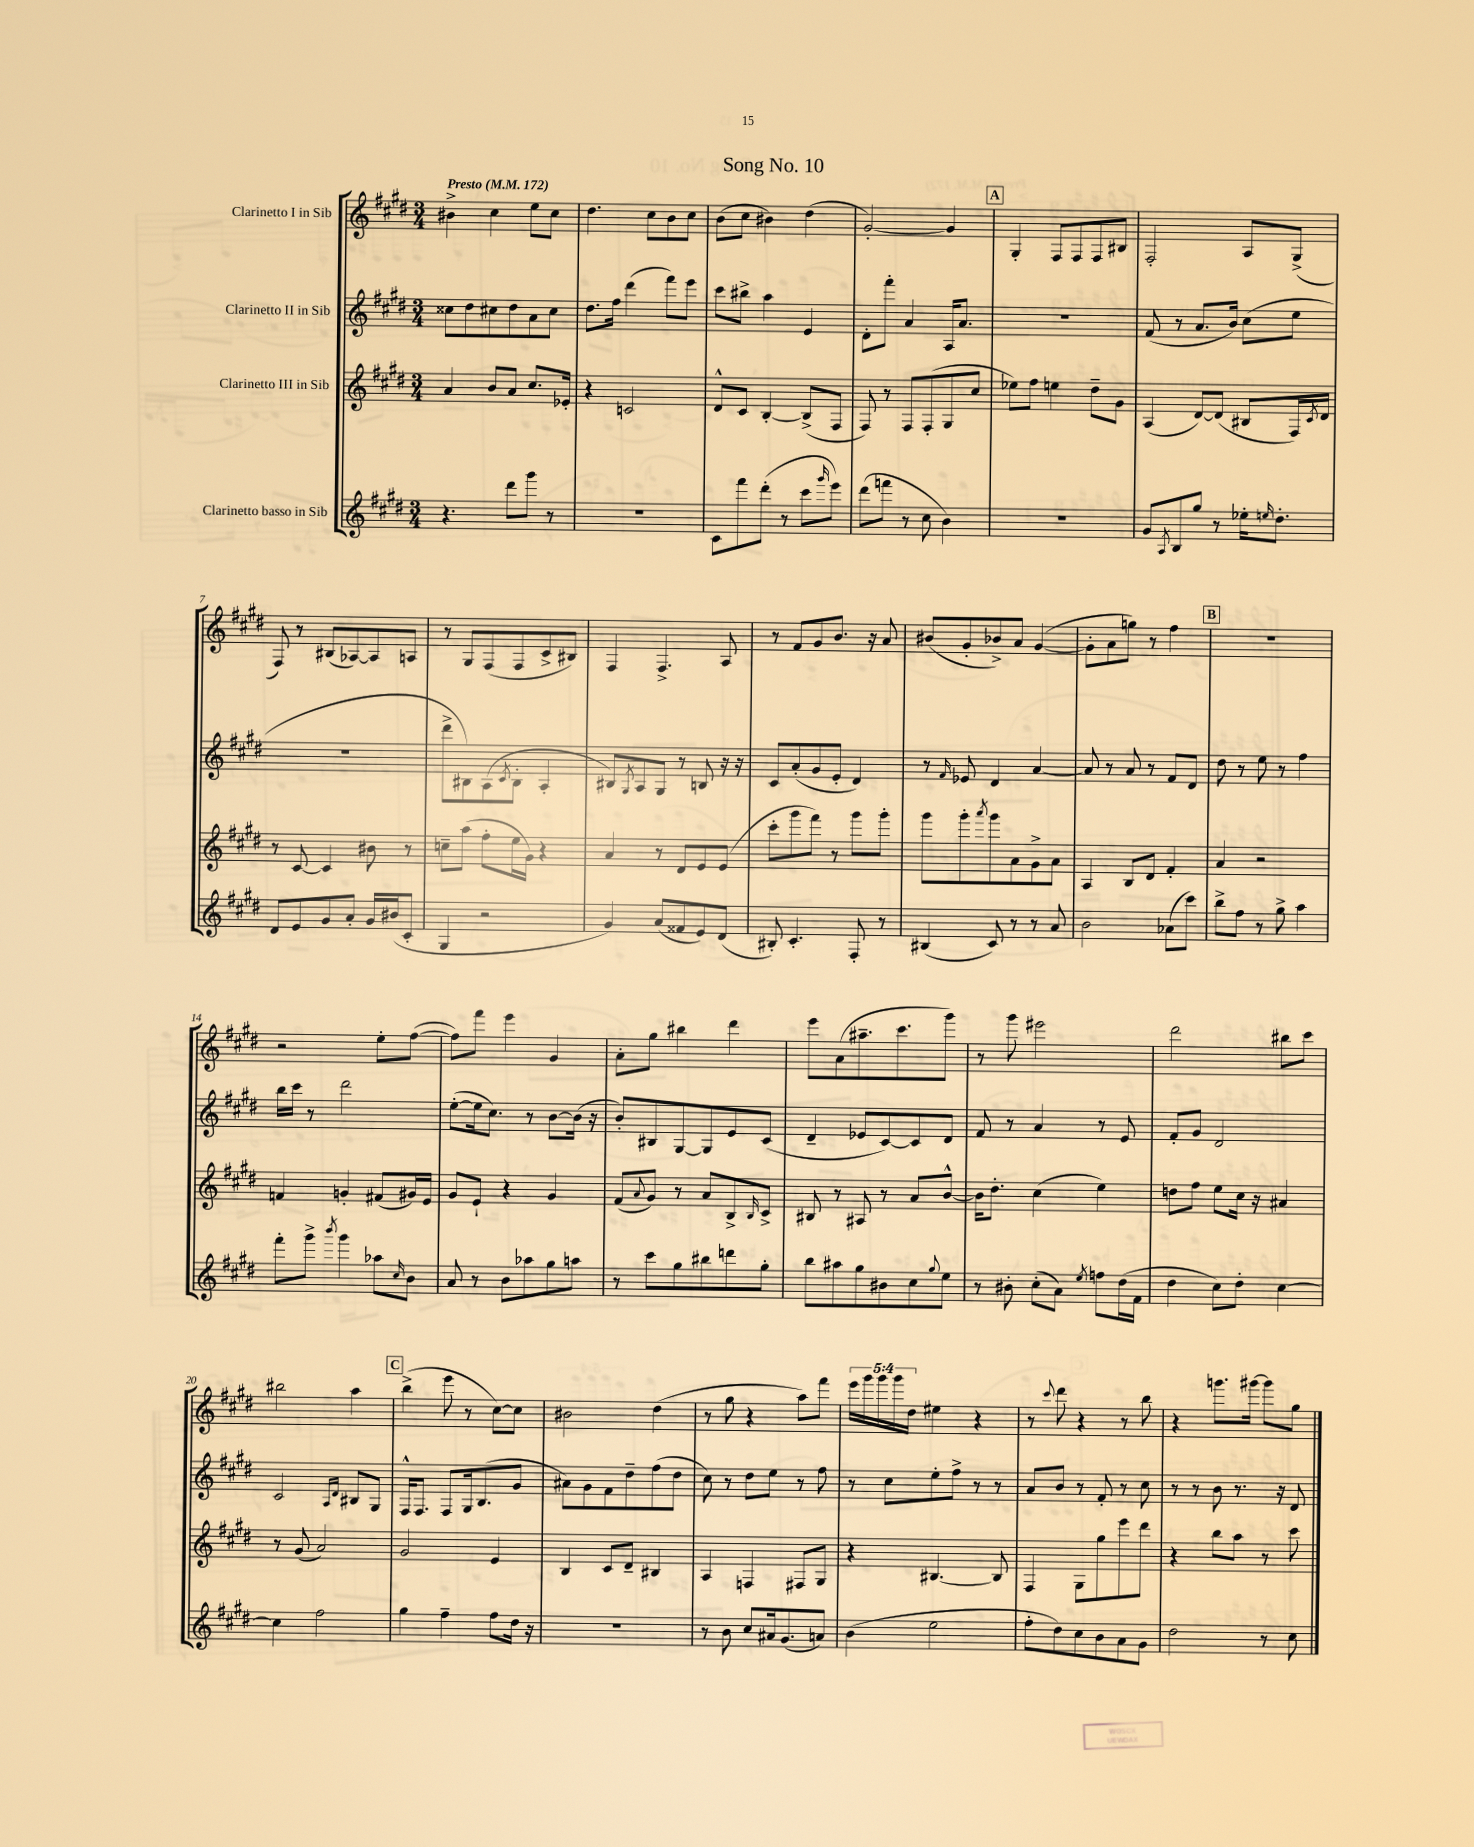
\header { title = "Song No. 10" }
<<
\new StaffGroup <<
\new Staff = "s0" \with { instrumentName = "Clarinetto I in Sib" } {
    \clef treble \key e \major \numericTimeSignature \time 3/4 \override Staff.TupletNumber.text = #tuplet-number::calc-fraction-text \tempo "Presto" 4 = 172
    bis'4-> cis''4 e''8 cis''8 |
    dis''4. cis''8 b'8 cis''8 |
    b'8( cis''8 bis'4) dis''4( |
    gis'2~-.) gis'4 |
    \mark \markup { \box "A" } gis4-. fis8 fis8 fis8 bis8 |
    fis2-. a8 gis8->( |
    fis8) r8 bis8( aes8~) aes8 a8 |
    r8 gis8 fis8( fis8 cis'8-> bis8) |
    fis4 fis4.-> a8 |
    r8 fis'8 gis'8 b'8. r16 a'8 |
    bis'8( gis'8-. bes'8->) a'8 gis'4~( |
    gis'8-. a'8 g''8) r8 fis''4 |
    \mark \markup { \box "B" } R2. |
    r2 e''8-. fis''8~( |
    fis''8) fis'''8 e'''4 gis'4 |
    a'8-. gis''8 bis''4 dis'''4 |
    e'''8 a'8( ais''8.-- cis'''8. gis'''8) |
    r8 gis'''8 eis'''2 |
    dis'''2 bis''8 cis'''8 |
    bis''2 a''4 |
    \mark \markup { \box "C" } b''4->( e'''8 r8 cis''8~) cis''8 |
    bis'2 dis''4( |
    r8 gis''8 r4 a''8) fis'''8 |
    \tuplet 5/4 { e'''16 gis'''16 gis'''16 gis'''16 dis''16 } eis''4 r4 |
    r8 \appoggiatura { cis'''8 } dis'''8 r4 r8 b''8 |
    r4 g'''8. gis'''16~ gis'''8 gis''8 \bar "|." |
}
\new Staff = "s1" \with { instrumentName = "Clarinetto II in Sib" } {
    \clef treble \key e \major \numericTimeSignature \time 3/4
    cisis''8 dis''8 cis''8 dis''8 a'8 cis''8 |
    dis''8. fis''16 dis'''4( fis'''8) e'''8 |
    cis'''8 bis''8-> a''4 e'4 |
    dis'8-. fis'''8-. a'4 a16 a'8. |
    \mark \markup { \box "A" } R2. |
    fis'8( r8 a'8. b'16) cis''8( e''8 |
    R2. |
    dis'''8-> bis8) a8( \acciaccatura { cis'8 } bis8-. a4-. |
    bis8) \acciaccatura { gis8 } a8 gis8 r8 b8 r16 r16 |
    cis'8 a'8-.( gis'8 e'8-. dis'4) |
    r8 \grace { fis'16 } ees'8 dis'4 a'4~ |
    a'8 r8 a'8 r8 fis'8 dis'8 |
    \mark \markup { \box "B" } dis''8 r8 e''8 r8 fis''4 |
    b''16 cis'''16 r8 dis'''2 |
    e''8~-.( e''16 cis''8.) r8 b'8~ b'16( r16 |
    b'8-.) bis8 gis8~ gis8 e'8 cis'8( |
    dis'4-- ees'8 cis'8~) cis'8 dis'8 |
    fis'8 r8 a'4 r8 e'8 |
    fis'8-. gis'8 dis'2 |
    cis'2 \grace { a16 dis'16 } bis8 gis8 |
    \mark \markup { \box "C" } fis16-^ fis8. fis8 gis16 b8.( gis'8 |
    ais'8) gis'8 fis'8 dis''8-- fis''8( dis''8 |
    cis''8) r8 dis''8 e''8 r8 fis''8 |
    r8 cis''8 e''8-. fis''8-> r8 r8 |
    a'8 b'8 r8 fis'8-. r8 cis''8 |
    r8 r8 b'8 r8. r16 dis'8 \bar "|." |
}
\new Staff = "s2" \with { instrumentName = "Clarinetto III in Sib" } {
    \clef treble \key e \major \numericTimeSignature \time 3/4
    a'4 b'8 a'8 cis''8. ees'16-. |
    r4 c'2 |
    dis'8-^ cis'8 b4~-. b8->( fis8 |
    fis8) r8 fis8 fis8-.( gis8 cis''8 |
    \mark \markup { \box "A" } ees''8) fis''8 e''4 dis''8-- gis'8 |
    a4( dis'8~) dis'8( bis8 fis16) \acciaccatura { cis'8 } dis'16 |
    r8 cis'8~ cis'4 bis'8 r8 |
    c''8-- a''8( fis''8-. e''16 gis'16) r4 |
    a'4 r8 dis'8 e'8 e'8( |
    cis'''8-. gis'''8 fis'''8) r8 gis'''8 gis'''8-. |
    gis'''8 gis'''8-. \acciaccatura { a'''8 } gis'''8 a'8 gis'8-> a'8 |
    a4 b8 dis'8 fis'4-. |
    \mark \markup { \box "B" } a'4 r2 |
    f'4 g'4-. fis'8( gis'16) e'16 |
    gis'8 e'8-! r4 gis'4 |
    fis'8( \appoggiatura { a'8 } gis'8) r8 a'8 b8-> \grace { b16 } cis'8-> |
    bis8 r8 ais8 r8 a'8 b'8~-^ |
    b'16 dis''8.-. cis''4( e''4) |
    d''8 fis''8 e''8 cis''16 r16 ais'4 |
    r8 gis'8( a'2) |
    \mark \markup { \box "C" } gis'2 e'4 |
    b4 cis'8 dis'8-- bis4 |
    a4 f4 fis8 gis8 |
    r4 bis4.~ bis8 |
    fis4 gis8 gis''8 e'''8 dis'''8 |
    r4 b''8 a''8 r8 cis'''8 \bar "|." |
}
\new Staff = "s3" \with { instrumentName = "Clarinetto basso in Sib" } {
    \clef treble \key e \major \numericTimeSignature \time 3/4
    r4. dis'''8 gis'''8 r8 |
    R2. |
    cis'8 fis'''8 dis'''8-.( r8 cis'''8 \grace { gis'''16 } e'''8) |
    dis'''8( f'''8 r8 cis''8 b'4) |
    \mark \markup { \box "A" } R2. |
    gis'8 \acciaccatura { a8 } b8 gis''8 r8 ees''16-. \grace { e''16 } dis''8.-. |
    dis'8 e'8 gis'8 a'8-. gis'16 bis'16( cis'8-. |
    gis4 r2 |
    gis'4) a'8( fisis'8 e'8) dis'8( |
    bis8-.) cis'4.-. fis8-. r8 |
    bis4( cis'8) r8 r8 a'8 |
    b'2 aes'8( cis'''8) |
    \mark \markup { \box "B" } b''8-> fis''8 r8 gis''8-> a''4 |
    fis'''8-. gis'''8-> \acciaccatura { b'''8 } gis'''4 aes''8 \grace { cis''16 } b'8 |
    a'8 r8 b'8 aes''8 gis''8 a''8 |
    r8 cis'''8 gis''8 bis''8 d'''8 gis''8-. |
    b''8 ais''8 gis''8 bis'8 cis''8 \appoggiatura { gis''8 } e''8 |
    r8 bis'8-. cis''8-.( a'8) \acciaccatura { e''8 } f''8 dis''16( fis'16 |
    dis''4 cis''8) dis''8-. cis''4~ |
    cis''4 fis''2 |
    \mark \markup { \box "C" } gis''4 fis''4-- fis''8 dis''16 r16 |
    R2. |
    r8 b'8 cis''8 ais'16 gis'8.( a'8) |
    b'4( e''2 |
    fis''8-. dis''8) cis''8 b'8 a'8 gis'8 |
    dis''2 r8 cis''8 \bar "|." |
}
>>
>>
